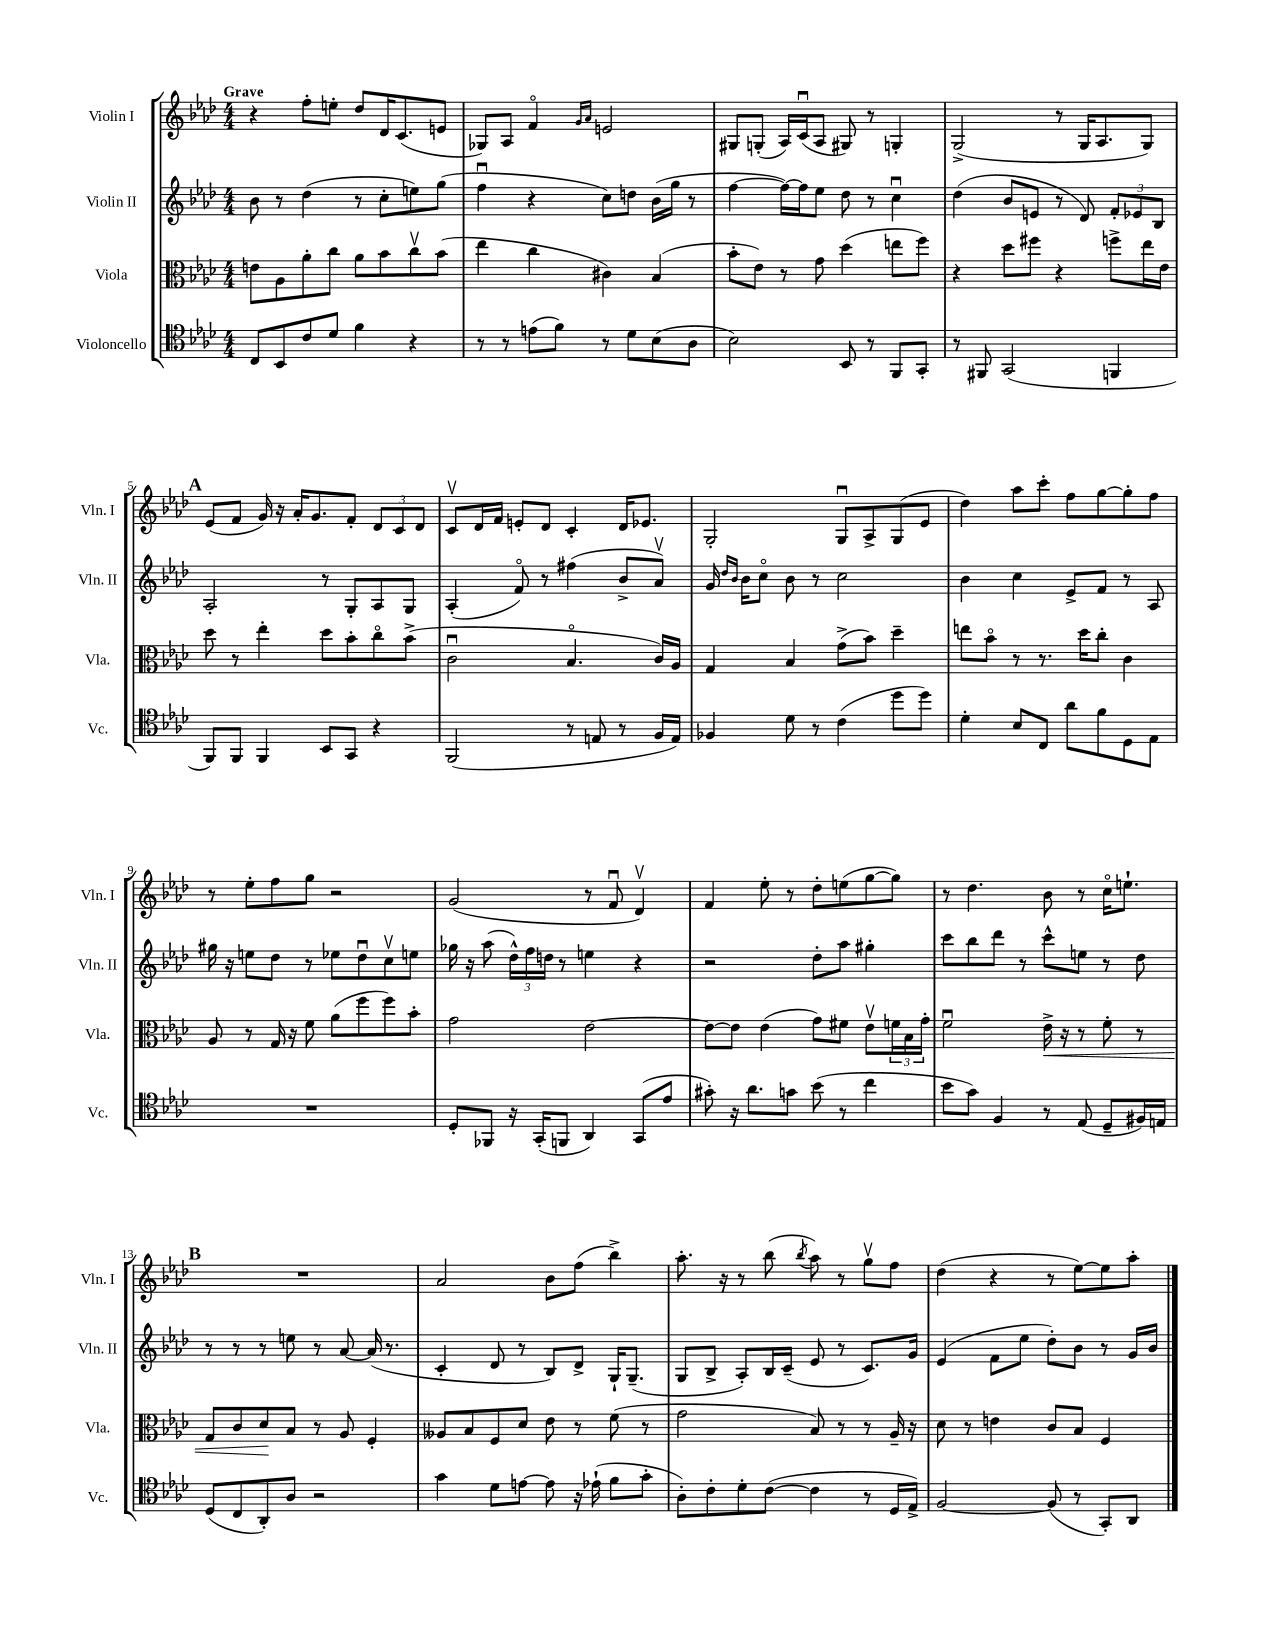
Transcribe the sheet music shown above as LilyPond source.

<<
\new StaffGroup <<
\new Staff = "s0" \with { instrumentName = "Violin I" shortInstrumentName = "Vln. I" } {
    \clef treble \key aes \major \numericTimeSignature \time 4/4 \tempo "Grave"
    r4 f''8-. e''8-. des''8 des'16 c'8.( e'8 |
    ges8) aes8 f'4\flageolet \grace { g'16 aes'16 } e'2 |
    gis8 g8-.( aes16) c'16\downbow( aes8 gis8) r8 g4-. |
    g2->( r8 g16 aes8. g8) |
    \mark \markup { \bold "A" } ees'8( f'8 g'16) r16 aes'16-. g'8. f'8-. \tuplet 3/2 { des'8 c'8 des'8 } |
    c'8\upbow des'16 f'16 e'8-. des'8 c'4-. des'16 ees'8. |
    g2-. g8\downbow aes8-> g8( ees'8 |
    des''4) aes''8 c'''8-. f''8 g''8~ g''8-. f''8 |
    r8 ees''8-. f''8 g''8 r2 |
    g'2( r8 f'8\downbow des'4\upbow) |
    f'4 ees''8-. r8 des''8-. e''8( g''8~ g''8) |
    r8 des''4. bes'8 r8 c''16\flageolet e''8.-! |
    \mark \markup { \bold "B" } R1 |
    aes'2 bes'8 f''8( bes''4->) |
    aes''8.-. r16 r8 bes''8( \acciaccatura { bes''8 } aes''8) r8 g''8\upbow f''8 |
    des''4( r4 r8 ees''8~) ees''8 aes''8-. \bar "|." |
}
\new Staff = "s1" \with { instrumentName = "Violin II" shortInstrumentName = "Vln. II" } {
    \clef treble \key aes \major \numericTimeSignature \time 4/4
    bes'8 r8 des''4( r8 c''8-. e''8) g''8( |
    f''4\downbow r4 c''8) d''8 bes'16( g''16 r8 |
    f''4~ f''16~) f''16 ees''8 des''8 r8 c''4\downbow |
    des''4( bes'8 e'8 r8 des'8) \tuplet 3/2 { f'8-. ees'8 bes8 } |
    \mark \markup { \bold "A" } aes2-. r8 g8-. aes8 g8 |
    aes4-.( f'8\flageolet) r8 fis''4( bes'8-> aes'8\upbow) |
    g'16 \grace { des''16 bes'16 } bes'16 c''8\flageolet bes'8 r8 c''2 |
    bes'4 c''4 ees'8-> f'8 r8 aes8 |
    gis''16 r16 e''8 des''8 r8 ees''8 des''8\downbow c''8\upbow e''8 |
    ges''16 r16 aes''8( \tuplet 3/2 { des''16-^) f''16 d''16 } r8 e''4 r4 |
    r2 des''8-. aes''8 gis''4-. |
    c'''8 bes''8 des'''8 r8 c'''8-^ e''8 r8 des''8 |
    \mark \markup { \bold "B" } r8 r8 r8 e''8 r8 aes'8~ aes'16( r8. |
    c'4-. des'8 r8 bes8) des'8-> g16-! g8.--( |
    g8 bes8-> aes8-.) bes16 c'16--( ees'8 r8 c'8.) g'16 |
    ees'4( f'8 ees''8 des''8-.) bes'8 r8 g'16 bes'16 \bar "|." |
}
\new Staff = "s2" \with { instrumentName = "Viola" shortInstrumentName = "Vla." } {
    \clef alto \key aes \major \numericTimeSignature \time 4/4
    e'8 aes8 aes'8-. c''8 aes'8 bes'8 c''8\upbow bes'8( |
    ees''4 c''4 cis'4) bes4( |
    bes'8-. ees'8) r8 g'8 des''4( e''8 f''8) |
    r4 des''8 fis''8 r4 f''8-> ees''16 ees'16 |
    \mark \markup { \bold "A" } des''8 r8 ees''4-. des''8 bes'8-. c''8\flageolet bes'8->( |
    c'2\downbow bes4.\flageolet c'16) aes16 |
    g4 bes4 g'8->( bes'8) des''4-- |
    e''8 bes'8\flageolet r8 r8. des''16 c''8-. c'4 |
    aes8 r8 g16 r16 f'8 aes'8( f''8 f''8) bes'8-. |
    g'2 ees'2~ |
    ees'8~ ees'8 ees'4( g'8) fis'8 ees'8\upbow \tuplet 3/2 { f'16 bes16 g'16-. } |
    f'2\downbow ees'16->\< r16 r8 f'8-. r8 |
    \mark \markup { \bold "B" } g8 c'8 des'8\! bes8 r8 aes8 f4-. |
    aeses8 bes8 f8 des'8 ees'8 r8 f'8( r8 |
    g'2 bes8) r8 r8 aes16-- r16 |
    des'8 r8 e'4 c'8 bes8 f4 \bar "|." |
}
\new Staff = "s3" \with { instrumentName = "Violoncello" shortInstrumentName = "Vc." } {
    \clef tenor \key aes \major \numericTimeSignature \time 4/4
    c8 bes,8 c'8 des'8 f'4 r4 |
    r8 r8 e'8( f'8) r8 des'8 bes8( aes8 |
    bes2) bes,8 r8 f,8 g,8-. |
    r8 fis,8 g,2( f,4 |
    \mark \markup { \bold "A" } f,8) f,8 f,4 bes,8 g,8 r4 |
    f,2( r8 e8 r8 f16 e16) |
    fes4 des'8 r8 c'4( des''8 des''8) |
    des'4-. bes8 c8 aes'8 f'8 des8 ees8 |
    R1 |
    des8-. fes,8 r16 g,16-.( f,8 aes,4) g,8( ees'8 |
    gis'8-.) r16 aes'8. g'8 bes'8( r8 c''4 |
    bes'8 g'8) f4 r8 ees8( des8-- fis16) e16 |
    \mark \markup { \bold "B" } des8( c8 aes,8-.) aes8 r2 |
    g'4 des'8 e'8~ e'8 r16 ees'16-!( f'8 g'8-. |
    aes8-.) c'8-. des'8-. c'8~( c'4 r8 des16 ees16->) |
    f2~ f8( r8 g,8-.) aes,8 \bar "|." |
}
>>
>>
